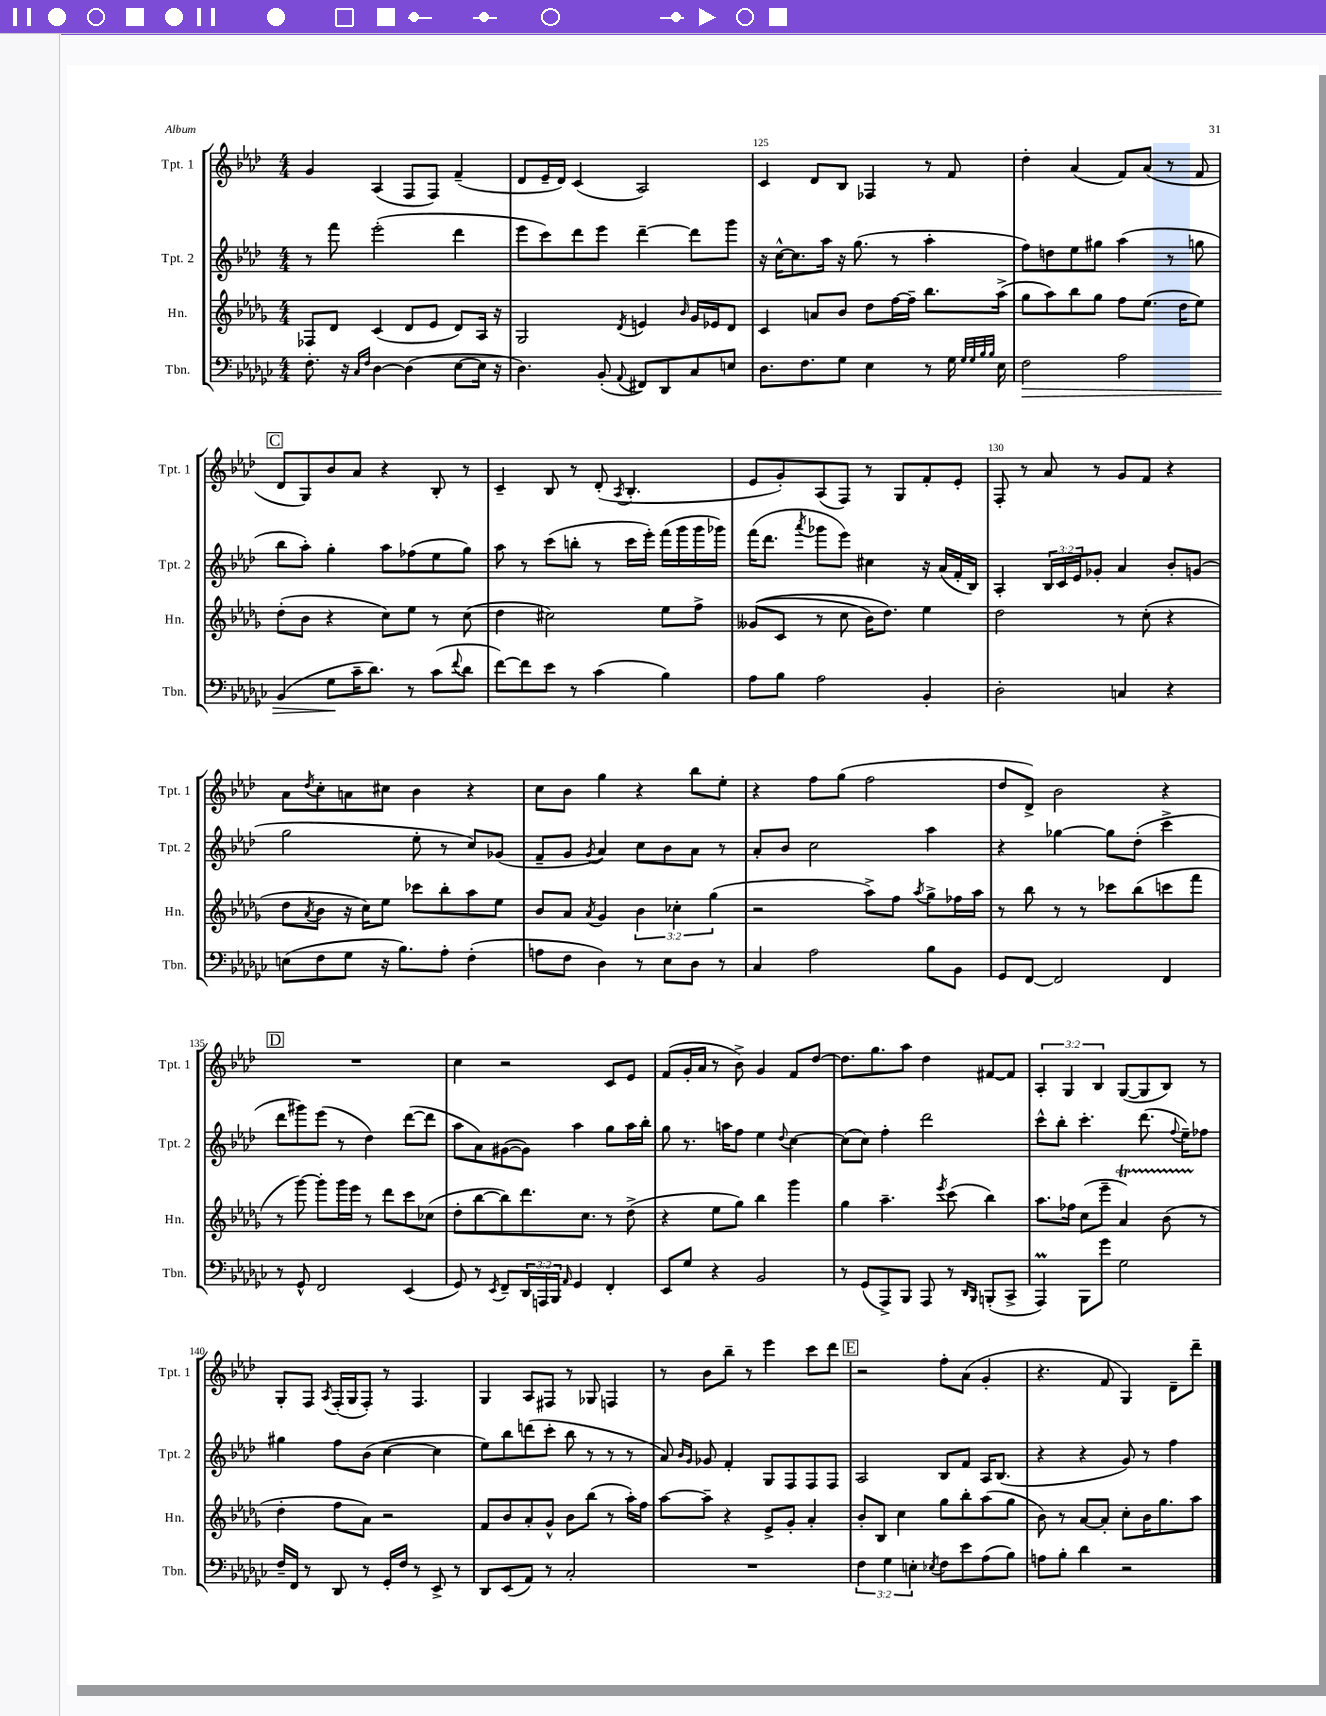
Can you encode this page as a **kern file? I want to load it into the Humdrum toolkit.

**kern	**kern	**kern	**kern
*staff4	*staff3	*staff2	*staff1
*clefF4	*clefG2	*clefG2	*clefG2
*k[b-e-a-d-g-c-]	*k[b-e-a-d-g-]	*k[b-e-a-d-]	*k[b-e-a-d-]
*M4/4	*M4/4	*M4/4	*M4/4
8.F'\	8F-/L	8r	4g/
.	8d-/J	8fff\	.
16r	.	.	.
16qqC-/LL	.	.	.
16qqF/JJ	.	.	.
[4D-\	(4c/	(2eee-'\	(4A-/
(4D-\]	8d-/L	.	8F/L
.	8e-/J	.	8F/J)
[8E-\L	8d-/L)	4ddd-\	(4f~/
16E-\]Jk	16A-/Jk	.	.
16r	16r	.	.
=	=	=	=
4.D-\)	2G-/	8eee-\L	8d-/L
.	.	8ccc\)	16e-~/L
.	.	.	16d-/JJ)
.	.	8ddd-\	(4c/
(8BB-'/	.	8eee-\J	.
8qqAA-/	8qd-/	.	.
8FF#/L)	4e/	[4ddd-~\	2A-/)
8DD-/	.	.	.
.	16qqb-/	.	.
8C-/	16g-/LL	8ddd-\]L	.
.	16e-/J	.	.
8E/J	8d-/J	8ggg\J	.
=	=	=	=
8.D-\L	4c/	16r	4c/
.	.	[16cc^^\LK	.
.	.	8.cc\]	.
8.F\	.	.	.
.	8a/L	.	8d-/L
.	.	16aa-\Jk	.
8G-\J	8b-/J	16r	8B-/J
.	.	(8.gg\	.
4E-\	8dd-\L	.	4F-/
.	[16ff\L	8r	.
.	16ff~\]JJ	.	.
8r	8.bb-\L	4aa-'\	8r
16G-\	.	.	8f/
32qqG-/LLL	.	.	.
32qqG-/	.	.	.
32qqB-/	.	.	.
32qqB-/JJJ	.	.	.
16E-\	(16aa-^\Jk	.	.
=	=	=	=
2F\	8gg-\L	8ff\L)	4dd-'\
.	8aa-\)	8dd\	.
.	8bb-\	8ee-\	(4a-/
.	8gg-\J	8gg#\J	.
2A-\	8ff\L	(4aa-\	8f/L)
.	(8.ee-\J	.	(8a-/J
.	.	8r	8r
.	16dd-\LK	.	.
.	8ee-\J)	8gg\	8f/
=	=	=	=
(4BB-/	(8dd-'\L	8bb-\L	8d-/L
.	8b-\J	8aa-'\J)	8G/)
8G-\L	4r	4gg'\	8b-/
16c-~\K	.	.	8a-/J
8.d-\J)	.	.	.
.	8cc\L)	8aa-\L	4r
8r	8ee-\J	(8ff-\	.
(8c-\L	8r	8ee-\	8B-'/
8qqf/	.	.	.
8d-\J	(8cc\	8gg\J)	8r
=	=	=	=
[8f\L)	4dd-\	8aa-\	4c~/
8f\]	.	8r	.
8e-\J	2cc#\)	(8ccc\L	8B-/
8r	.	8bb'\J	8r
(4c-\	.	8r	(8d-'/
.	.	.	8qA-/
.	.	16ccc\LL	4.B-'/
.	.	16eee-'\JJ)	.
4B-\)	8ee-\L	(16fff\LL	.
.	.	16ggg\	.
.	8ff^\J	16ggg\	.
.	.	16ggg-\JJ)	.
=	=	=	=
8A-\L	&((8g--/L	(16fff\LK	8e-/L
.	.	8.ddd-\J	.
8B-\J	8c/J	.	8g'/)
.	.	8qaaa-/	.
2A-\	8r	8ggg-\L	(8A-/
.	8cc\	8eee-\J)	8F/J)
.	16b-\LK)	4cc#\	8r
.	8.dd-\J&)	.	.
.	.	.	8G/L
4BB-'/	4ee-\	16r	8f'/
.	.	(16a-/LL	.
.	.	16f'/	8e-'/J
.	.	16B-/JJ)	.
=	=	=	=
2D-'\	2dd-\	4A-'/	8F'/
.	.	.	8r
.	.	24B-/LL	8a-/
.	.	24c/	.
.	.	24e-/J	.
.	.	8g-'/J	8r
4C/	8r	4a-/	8g/L
.	(8cc'\	.	8f/J
4r	4r	8b-'/L	4r
.	.	(8g/J	.
=	=	=	=
(8E\L	8dd-\L	2gg\	8a-\L
.	8qa-/	.	8qdd-/
8F\	8b-\J	.	8cc'\
8G-\J	16r	.	8a\
.	16cc\LK)	.	.
16r	8ee-\J	.	8cc#\J
8.B-\L)	.	.	.
.	8ccc-\L	8ee-'\	4b-\
8A-'\J	8bb-'\	8r	.
(4F'\	8aa-\	8cc/L)	4r
.	8ee-\J	(8g-/J	.
=	=	=	=
8A\L	8b-/L	8f~/L	8cc\L
8F\J	8a-/J	8g/J	8b-\J
.	8qa-/	8qg/	.
4D-\)	4g-/	4a-/)	4gg\
8r	6b-\	8cc\L	4r
8E-\L	.	8b-\	.
.	6cc-'\	.	.
8D-\J	.	8a-\J	8bb-\L
.	(6gg-\	.	.
8r	.	8r	8ee-'\J
=	=	=	=
4C-/	2r	8a-'/L	4r
.	.	8b-/J	.
2A-\	.	2cc\	8ff\L
.	.	.	(8gg\J
.	8aa-^\L)	.	2ff\
.	8ff\J	.	.
.	8qaa-/	.	.
8B-\L	8gg-^\L	4aa-\	.
8BB-\J	16ff-\L	.	.
.	16aa-\JJ	.	.
=	=	=	=
8GG-/L	8r	4r	8dd-/L
[8FF/J	8bb-\	.	8d-^/J)
2FF/]	8r	[4gg-\	2b-\
.	8r	.	.
.	8ccc-\L	8gg-\]L	.
.	(8bb-\	(8dd-'\J	.
4FF/	8ccc\	4ccc^\	4r
.	8fff\J	.	.
=	=	=	=
8r	8r	8ddd-\L	1r
8GG-^^/	[8ggg-\)	8ggg#\)	.
2FF/	8ggg-'\]L	(8eee-\J	.
.	16ggg-\L	8r	.
.	16eee-\JJ	.	.
.	8r	4dd-\)	.
.	8ddd-\L	.	.
(4EE-/	8ccc\	([8ddd-\L	.
.	(8cc-\J	8ddd-\]J	.
=	=	=	=
8GG-/)	8dd-'\L	8aa-\L	4cc\
8r	[8bb-\	8a-\)	.
8qEE-/	.	.	.
8FF~/L	8bb-\])	([8g#\	2r
24DD-/L	8.ddd-\	8g#\]J)	.
24AAA/	.	.	.
24BBB-/JJ	.	.	.
16qqAA-/	.	.	.
4GG-/	.	4aa-\	.
.	8.cc\J	.	.
4FF'/	8r	8gg\L	8c/L
.	(8dd-^\	16aa-\L	8e-/J
.	.	16bb-'\JJ	.
=	=	=	=
8EE-/L	4r	8gg\	(8f/L
8G-/J	.	8.r	16g'/L
.	.	.	16a-/JJ
4r	8ee-\L	.	8r
.	.	16aa\LK	.
.	8gg-\J)	8ff\J	8b-^\)
2BB-/	4bb-\	4ee-\	4g/
.	.	8qqdd-/	.
.	4ggg-\	[4cc\	8f/L
.	.	.	[8dd-/J
=	=	=	=
8r	4gg-\	(8cc\]L	8.dd-\]L
(8GG-/L	.	8cc\J)	.
.	.	.	8.gg\
8AAA-^/)	4.aa-~\	4ff'\	.
8BBB-/J	.	.	8aa-\J
8AAA-/	.	2ddd-\	4dd-\
.	8qeee-/	.	.
8r	(8ccc\	.	.
16qqDD-/LL	.	.	.
16qqBBB-/JJ	.	.	.
(8BBB'/L	4bb-\)	.	[8f#/L
8CC-^/J	.	.	8f#/]J
=	=	=	=
4AAA-/)	8.aa-\L	8ccc^^\L	6A-'/
.	.	8bb-'\J	.
.	.	.	6G/
.	16ff-\Jk	.	.
8BBB-\L	(8cc\L	4.ccc'\	.
.	.	.	6B-/
8g-\J	8eee-~\J	.	.
2G-\	4a-/)	.	([8G/L
.	.	(8.ddd-\	8G/]
.	(8b-\	.	8B-/J)
.	.	8qqff/	.
.	.	16ee-~\LK)	.
.	8r	8ff-\J	8r
=	=	=	=
16F~/LL	4dd-'\	4gg#\	8G'/L
16FF/JJ	.	.	.
8r	.	.	8F/J
.	.	.	8qA-/
8DD-/	8ff\L	8ff\L	(16F'/LL
.	.	.	16G/J
8r	8a-\J)	(8b-\J	8F'/J)
16GG-'/LL	2r	[4cc\	8r
16F/JJ	.	.	.
8r	.	.	4.F/
8EE-^/	.	4cc\]	.
8r	.	.	.
=	=	=	=
8DD-/L	8f/L	8ee-\L)	4G/
(8EE-/	8b-/	8bb-\	.
8AA-/J)	8a-'/	(8ddd\	8A-/L
8r	8g-^^/J	8ccc'\J	8F#/J
2C-'/	8b-\L	8bb-\	8r
.	(8bb-\J	8r	8G-/
.	8r	8r	4F/
.	16aa-'\LL)	8r	.
.	16ff\JJ	.	.
=	=	=	=
1r	[8aa-\L	8a-/)	8r
.	.	16qqb-/LL	.
.	.	16qqg/JJ	.
.	8aa-~\]J	8g-/	8b-\L
.	4r	4f'/	8bb-~\J
.	.	.	8r
.	8e-^/L	8G/L	4eee-\
.	8g-'/J	8F/	.
.	4a-'/	8F/	8ccc\L
.	.	8F/J	8ddd-\J
=	=	=	=
6F\	8b-'/L	2A-/	2r
.	8B-/J	.	.
6G-\	.	.	.
.	4cc\	.	.
6E'\	.	.	.
8qE-/	.	.	.
8F\L	8gg-\L	8B-/L	8ff'\L
8e-\	8bb-'\	8f/J	(8a-\J
(8A-\	(8aa-\	16A-/LK	4g'/
.	.	(8.B-/J	.
8B-\J)	8gg-\J	.	.
=	=	=	=
8A\L	8b-\)	4r	4.r
8B-'\J	8r	.	.
4d-\	[8a-/L	4r	.
.	8a-'/]J	.	8f/
2r	8cc'\L	8g/)	4G/)
.	16b-\K	8r	.
.	8.gg-\	.	.
.	.	4ff\	8d-~\L
.	8aa-\J	.	8ddd-~\J
==	==	==	==
*-	*-	*-	*-
